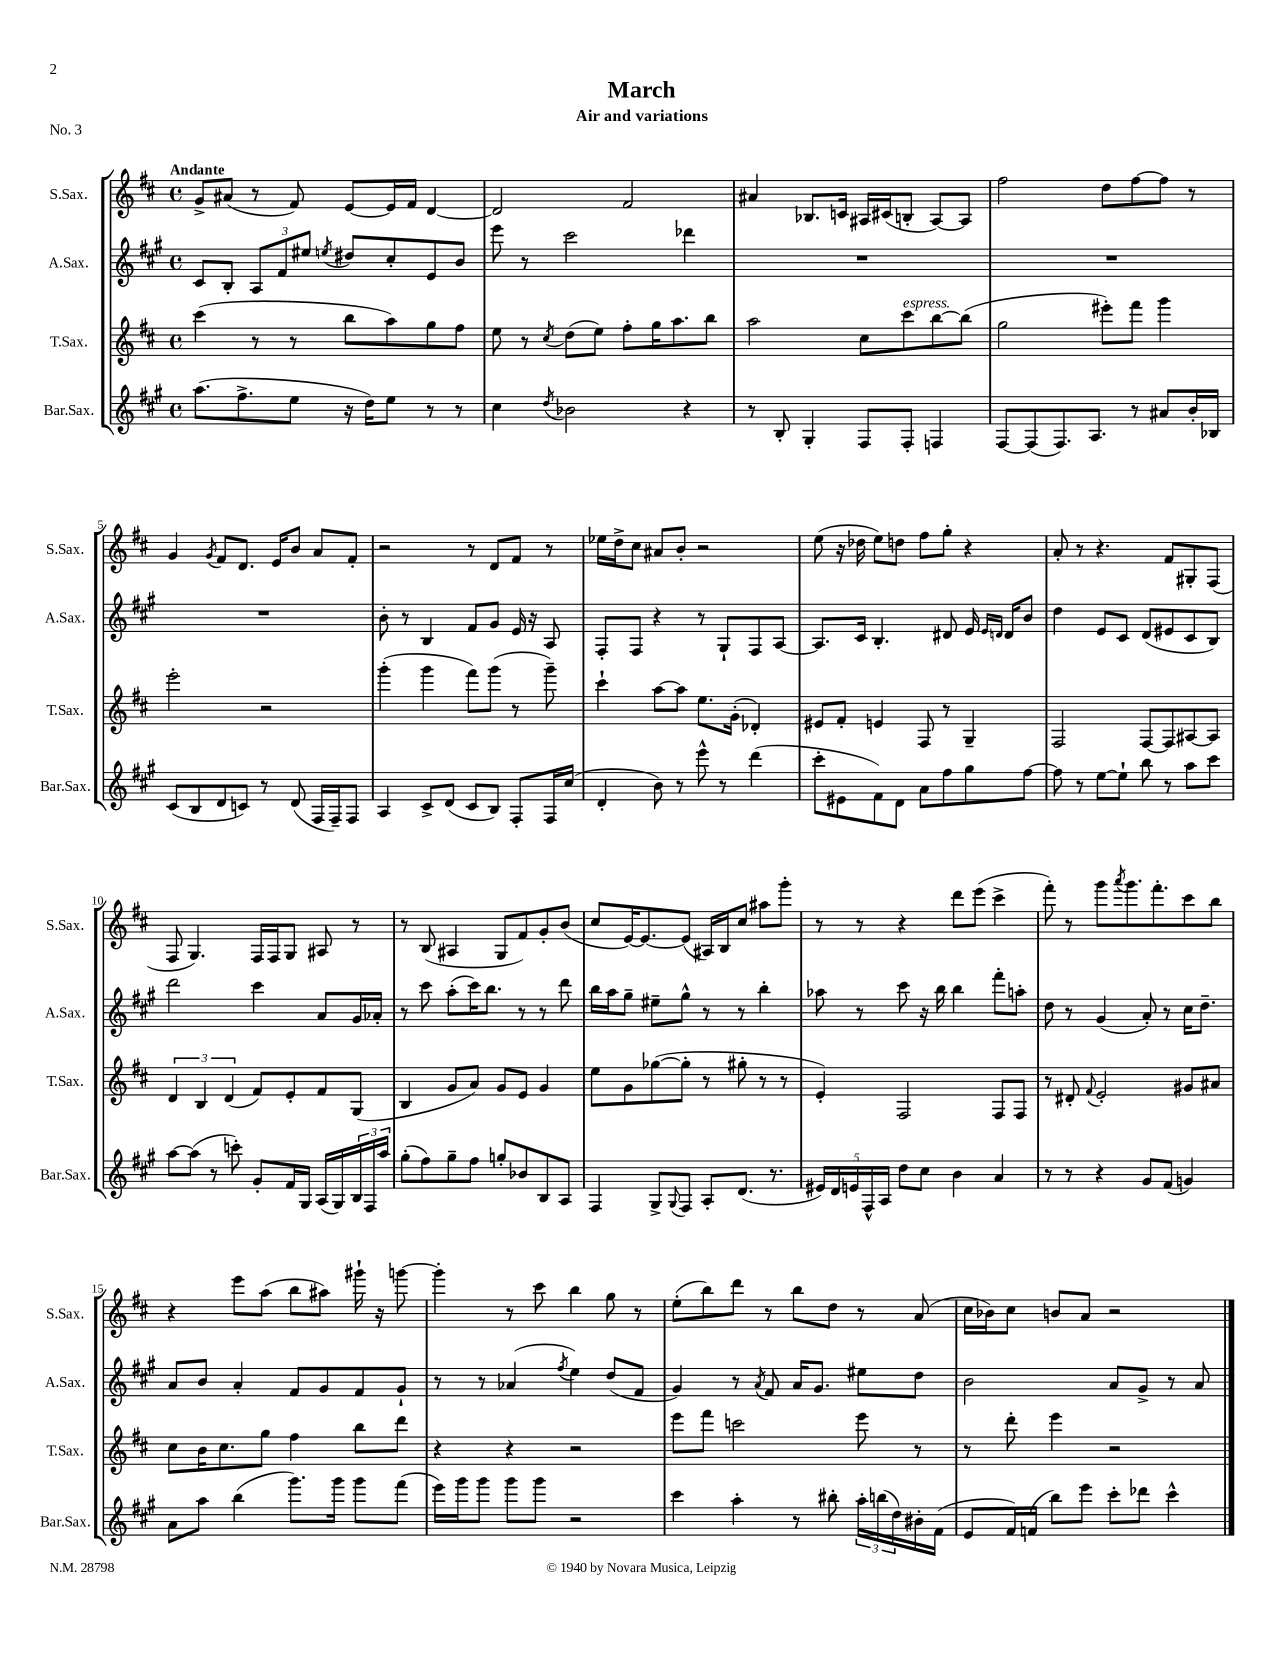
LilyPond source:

\header { title = "March" subtitle = "Air and variations" piece = "No. 3" }
<<
\new StaffGroup <<
\new Staff = "s0" \with { instrumentName = "S.Sax." shortInstrumentName = "S.Sax." } {
    \clef treble \key d \major \defaultTimeSignature \time 4/4 \tempo "Andante"
    g'8-> ais'8( r8 fis'8) e'8~ e'16 fis'16 d'4~ |
    d'2 fis'2 |
    ais'4 bes8. c'16 ais16 cis'16( b8-. ais8~) ais8 |
    fis''2 d''8 fis''8~ fis''8 r8 |
    g'4 \acciaccatura { g'8 } fis'8 d'8. e'16 b'8 a'8 fis'8-. |
    r2 r8 d'8 fis'8 r8 |
    ees''16 d''16-> cis''8 ais'8 b'8-. r2 |
    e''8( r16 des''16 e''8) d''8 fis''8 g''8-. r4 |
    a'8-. r8 r4. fis'8 gis8-. fis8( |
    fis8 g4.) fis16 fis16 g8 ais8 r8 |
    r8 b8( ais4 g8 fis'8) g'8-. b'8( |
    cis''8 e'16~) e'8.~ e'8( ais16) b16 cis''8 ais''8 g'''8-. |
    r8 r8 r4 d'''8 e'''8( cis'''4-> |
    fis'''8-.) r8 g'''8 \acciaccatura { a'''8 } g'''8. fis'''8.-. cis'''8 b''8 |
    r4 e'''8 a''8( b''8 ais''8) gis'''16-! r16 g'''8~ |
    g'''4-. r8 cis'''8 b''4 g''8 r8 |
    e''8-.( b''8) d'''8 r8 b''8 d''8 r8 a'8( |
    cis''16 bes'16) cis''8 b'8 a'8 r2 \bar "|." |
}
\new Staff = "s1" \with { instrumentName = "A.Sax." shortInstrumentName = "A.Sax." } {
    \clef treble \key a \major \defaultTimeSignature \time 4/4
    cis'8 b8-. \tuplet 3/2 { a8 fis'8 eis''8 } \acciaccatura { e''8 } dis''8 cis''8-. e'8 b'8 |
    e'''8 r8 cis'''2 des'''4 |
    R1 |
    R1 |
    R1 |
    b'8-. r8 b4 fis'8 gis'8 e'16 r16 a8 |
    fis8-. fis8 r4 r8 gis8-! fis8 a8~ |
    a8. cis'16 b4.-. dis'8 e'16 \grace { e'16 d'16 } d'16 b'8 |
    d''4 e'8 cis'8 d'8( eis'8 cis'8 b8) |
    d'''2 cis'''4 a'8 gis'16 aes'16-. |
    r8 cis'''8 a''8-.( cis'''16) b''8. r8 r8 d'''8 |
    b''16 a''16 gis''8-- eis''8-- gis''8-^ r8 r8 b''4-. |
    aes''8 r8 cis'''8 r16 b''16 b''4 fis'''8-. a''8-. |
    d''8 r8 gis'4( a'8-.) r8 cis''16 d''8.-- |
    a'8 b'8 a'4-. fis'8 gis'8 fis'8 gis'8-! |
    r8 r8 aes'4( \acciaccatura { fis''8 } e''4) d''8( fis'8 |
    gis'4) r8 \acciaccatura { a'8 } fis'8 a'16 gis'8. eis''8 d''8 |
    b'2 a'8 gis'8-> r8 a'8 \bar "|." |
}
\new Staff = "s2" \with { instrumentName = "T.Sax." shortInstrumentName = "T.Sax." } {
    \clef treble \key d \major \defaultTimeSignature \time 4/4
    cis'''4( r8 r8 b''8 a''8) g''8 fis''8 |
    e''8 r8 \acciaccatura { cis''8 } d''8( e''8) fis''8-. g''16 a''8. b''8 |
    a''2 cis''8 cis'''8^\markup { \italic "espress." } b''8~ b''8( |
    g''2 eis'''8-.) fis'''8 g'''4 |
    e'''2-. r2 |
    g'''4-.( g'''4 fis'''8) g'''8( r8 g'''8--) |
    cis'''4-! a''8~ a''8 e''8. g'16-.( des'4-.) |
    eis'8 fis'8-. e'4 fis8 r8 g4-- |
    fis2 fis8~ fis8 ais8~ ais8 |
    \tuplet 3/2 { d'4 b4 d'4( } fis'8) e'8-. fis'8 g8( |
    b4 g'8 a'8) g'8 e'8 g'4 |
    e''8 g'8 ges''8~( ges''8-. r8 gis''8-. r8 r8 |
    e'4-.) fis2 fis8 fis8 |
    r8 dis'8-. \appoggiatura { fis'8 } e'2-. gis'8 ais'8 |
    cis''8 b'16 cis''8. g''8 fis''4 b''8 d'''8 |
    r4 r4 r2 |
    e'''8 fis'''8 c'''2 e'''8 r8 |
    r8 d'''8-. e'''4 r2 \bar "|." |
}
\new Staff = "s3" \with { instrumentName = "Bar.Sax." shortInstrumentName = "Bar.Sax." } {
    \clef treble \key a \major \defaultTimeSignature \time 4/4
    a''8.( fis''8.-> e''8 r16 d''16) e''8 r8 r8 |
    cis''4 \acciaccatura { d''8 } bes'2 r4 |
    r8 b8-. gis4-. fis8 fis8-. f4 |
    fis8~ fis8( fis8.) a8. r8 ais'8 b'16-. bes16 |
    cis'8( b8 d'8 c'8) r8 d'8( fis16 fis16--) fis8 |
    a4 cis'8-> d'8( cis'8 b8) fis8-. fis16 cis''16( |
    d'4-. b'8) r8 e'''8-^ r8 d'''4( |
    cis'''8-. eis'8 fis'8) d'8 a'8 fis''8 gis''8 fis''8~ |
    fis''8 r8 e''8~ e''8-! b''8 r8 a''8 cis'''8 |
    a''8~ a''8( r8 c'''8-.) gis'8-. fis'16 gis16 a16( gis16) \tuplet 3/2 { b16 fis16 a''16 } |
    gis''8-.( fis''8) gis''8-- fis''8 g''8-. bes'8 b8 a8 |
    fis4 gis8-> \appoggiatura { gis8 } fis8 a8-. d'8.( r8. |
    \tuplet 5/4 { eis'16) d'16 e'16 fis16-^ a16 } d''8 cis''8 b'4 a'4 |
    r8 r8 r4 gis'8 fis'8( g'4) |
    a'8 a''8 b''4( gis'''8.) gis'''16 gis'''8 fis'''8( |
    e'''16) gis'''16 gis'''8 gis'''8 gis'''8 r2 |
    cis'''4 a''4-. r8 bis''8-. \tuplet 3/2 { a''16-. b''16( d''16) } bis'16-. fis'16( |
    e'8 fis'16) f'16( b''8) e'''8 cis'''8-. des'''8 cis'''4-^ \bar "|." |
}
>>
>>
